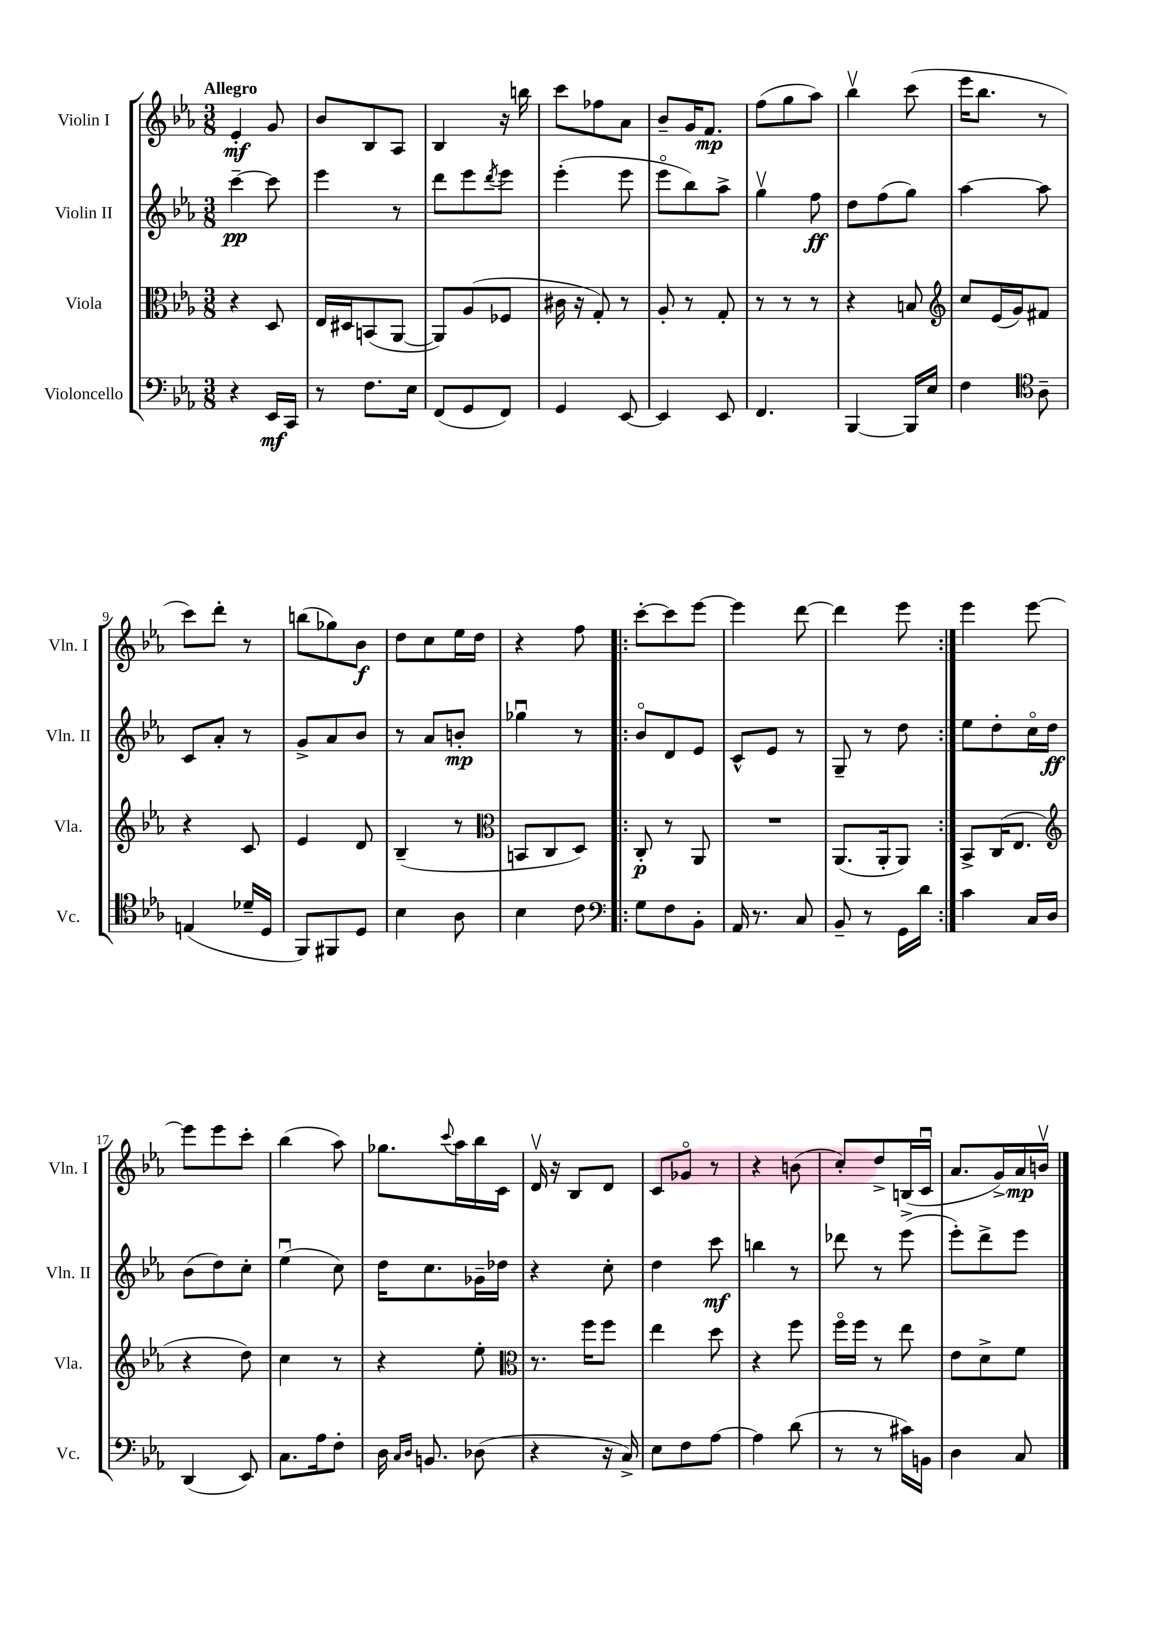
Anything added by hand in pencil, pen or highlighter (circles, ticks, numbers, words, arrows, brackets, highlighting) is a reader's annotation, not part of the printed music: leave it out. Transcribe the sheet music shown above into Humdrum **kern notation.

**kern	**kern	**kern	**kern
*staff4	*staff3	*staff2	*staff1
*clefF4	*clefC3	*clefG2	*clefG2
*k[b-e-a-]	*k[b-e-a-]	*k[b-e-a-]	*k[b-e-a-]
*M3/8	*M3/8	*M3/8	*M3/8
4r	4r	[4ccc~	4e-'
16EE-	8D	8ccc]	8g
16CC	.	.	.
=	=	=	=
8r	16E-	4eee-	8b-
.	16D#	.	.
8.F	(8BB	.	8B-
.	[8AA-	8r	8A-
16E-	.	.	.
=	=	=	=
(8FF	8AA-])	8ddd	4B-
8GG	(8A-	8eee-	.
.	.	8qddd	.
8FF)	8F-	8eee-	16r
.	.	.	16bb
=	=	=	=
4GG	16c#	(4eee-'	8ccc
.	16r	.	.
.	8G')	.	8ff-
[8EE-	8r	8eee-	8a-
=	=	=	=
4EE-]	8A-'	8eee-o	8b-~
.	8r	8bb-)	16g
.	.	.	8.f
8EE-	8G'	8aa-^	.
=	=	=	=
4.FF	8r	4ggv	(8ff
.	8r	.	8gg
.	8r	8ff	8aa-)
=	=	=	=
[4BBB-	4r	8dd	4bb-v
.	.	(8ff	.
16BBB-]	8B	8gg)	(8ccc
16E-	.	.	.
=	=	=	=
*	*clefG2	*	*
4F	8cc	[4aa-	16eee-
.	.	.	8.bb-
.	(16e-	.	.
.	16g)	.	.
*clefC4	*	*	*
8A-~	8f#	8aa-]	8r
=	=	=	=
(4E	4r	8c	8ccc)
.	.	8a-'	8ddd'
16d-~	8c	8r	8r
16D	.	.	.
=	=	=	=
8FF)	4e-	8g^	(8bb
8FF#	.	8a-	8gg-)
8D	8d	8b-	8b-
=	=	=	=
4B-	(4B-~	8r	8dd
.	.	8a-	8cc
8A-	8r	8b'	16ee-
.	.	.	16dd
=	=	=	=
*	*clefC3	*	*
4B-	8BB	4gg-u	4r
.	8C	.	.
8c	8D)	8r	8ff
=!|:	=!|:	=!|:	=!|:
*clefF4	*	*	*
8G	8C'	8b-o	[8ccc'
8F	8r	8d	8ccc]
8BB-'	8AA-	8e-	[8eee-
=	=	=	=
16AA-	4.r	8c^^	4eee-]
8.r	.	.	.
.	.	8e-	.
8C	.	8r	[8ddd
=	=	=	=
8BB-~	(8.AA-	8G~	4ddd]
8r	.	8r	.
.	16AA-'	.	.
16GG	8AA-)	8dd	8eee-
16d	.	.	.
=:|!	=:|!	=:|!	=:|!
4c	8BB-^	8ee-	4eee-
.	(16C	8dd'	.
.	8.E-	.	.
16C	.	16cco	[8eee-
16D	.	16dd	.
=	=	=	=
*	*clefG2	*	*
(4DD	4r	(8b-	8eee-]
.	.	8dd)	8eee-
8EE-)	8dd)	8cc'	8ccc'
=	=	=	=
8.C	4cc	(4ee-u	(4bb-
16A-	.	.	.
8F'	8r	8cc)	8aa-)
=	=	=	=
16D	4r	16dd	8.gg-
16qqC	.	.	.
16qqD	.	.	.
8.BB	.	8.cc	.
.	.	.	8qqccc
.	.	.	16aa-
(8D-	8ee-'	16g-~	16bb-
.	.	16dd-	16c
=	=	=	=
*	*clefC3	*	*
4r	8.r	4r	16dv
.	.	.	16r
.	.	.	8B-
.	16ff	.	.
16r	8ff	8cc'	8d
16C^)	.	.	.
=	=	=	=
8E-	4ee-	4dd	8c
8F	.	.	8g-o
[8A-	8dd	8ccc	8r
=	=	=	=
4A-]	4r	4bb	4r
(8d	8ff	8r	(8b
=	=	=	=
8r	16ffo	8ddd-	8cc')
.	16ff	.	.
8r	8r	8r	8dd^
16c#)	8ee-	(8eee-^	(16B
16BB	.	.	16cu
=	=	=	=
4D	8e-	8eee-')	8.a-
.	8d^	8ddd^	.
.	.	.	16g^)
8C	8f	8eee-	16a-
.	.	.	16bv
==	==	==	==
*-	*-	*-	*-
